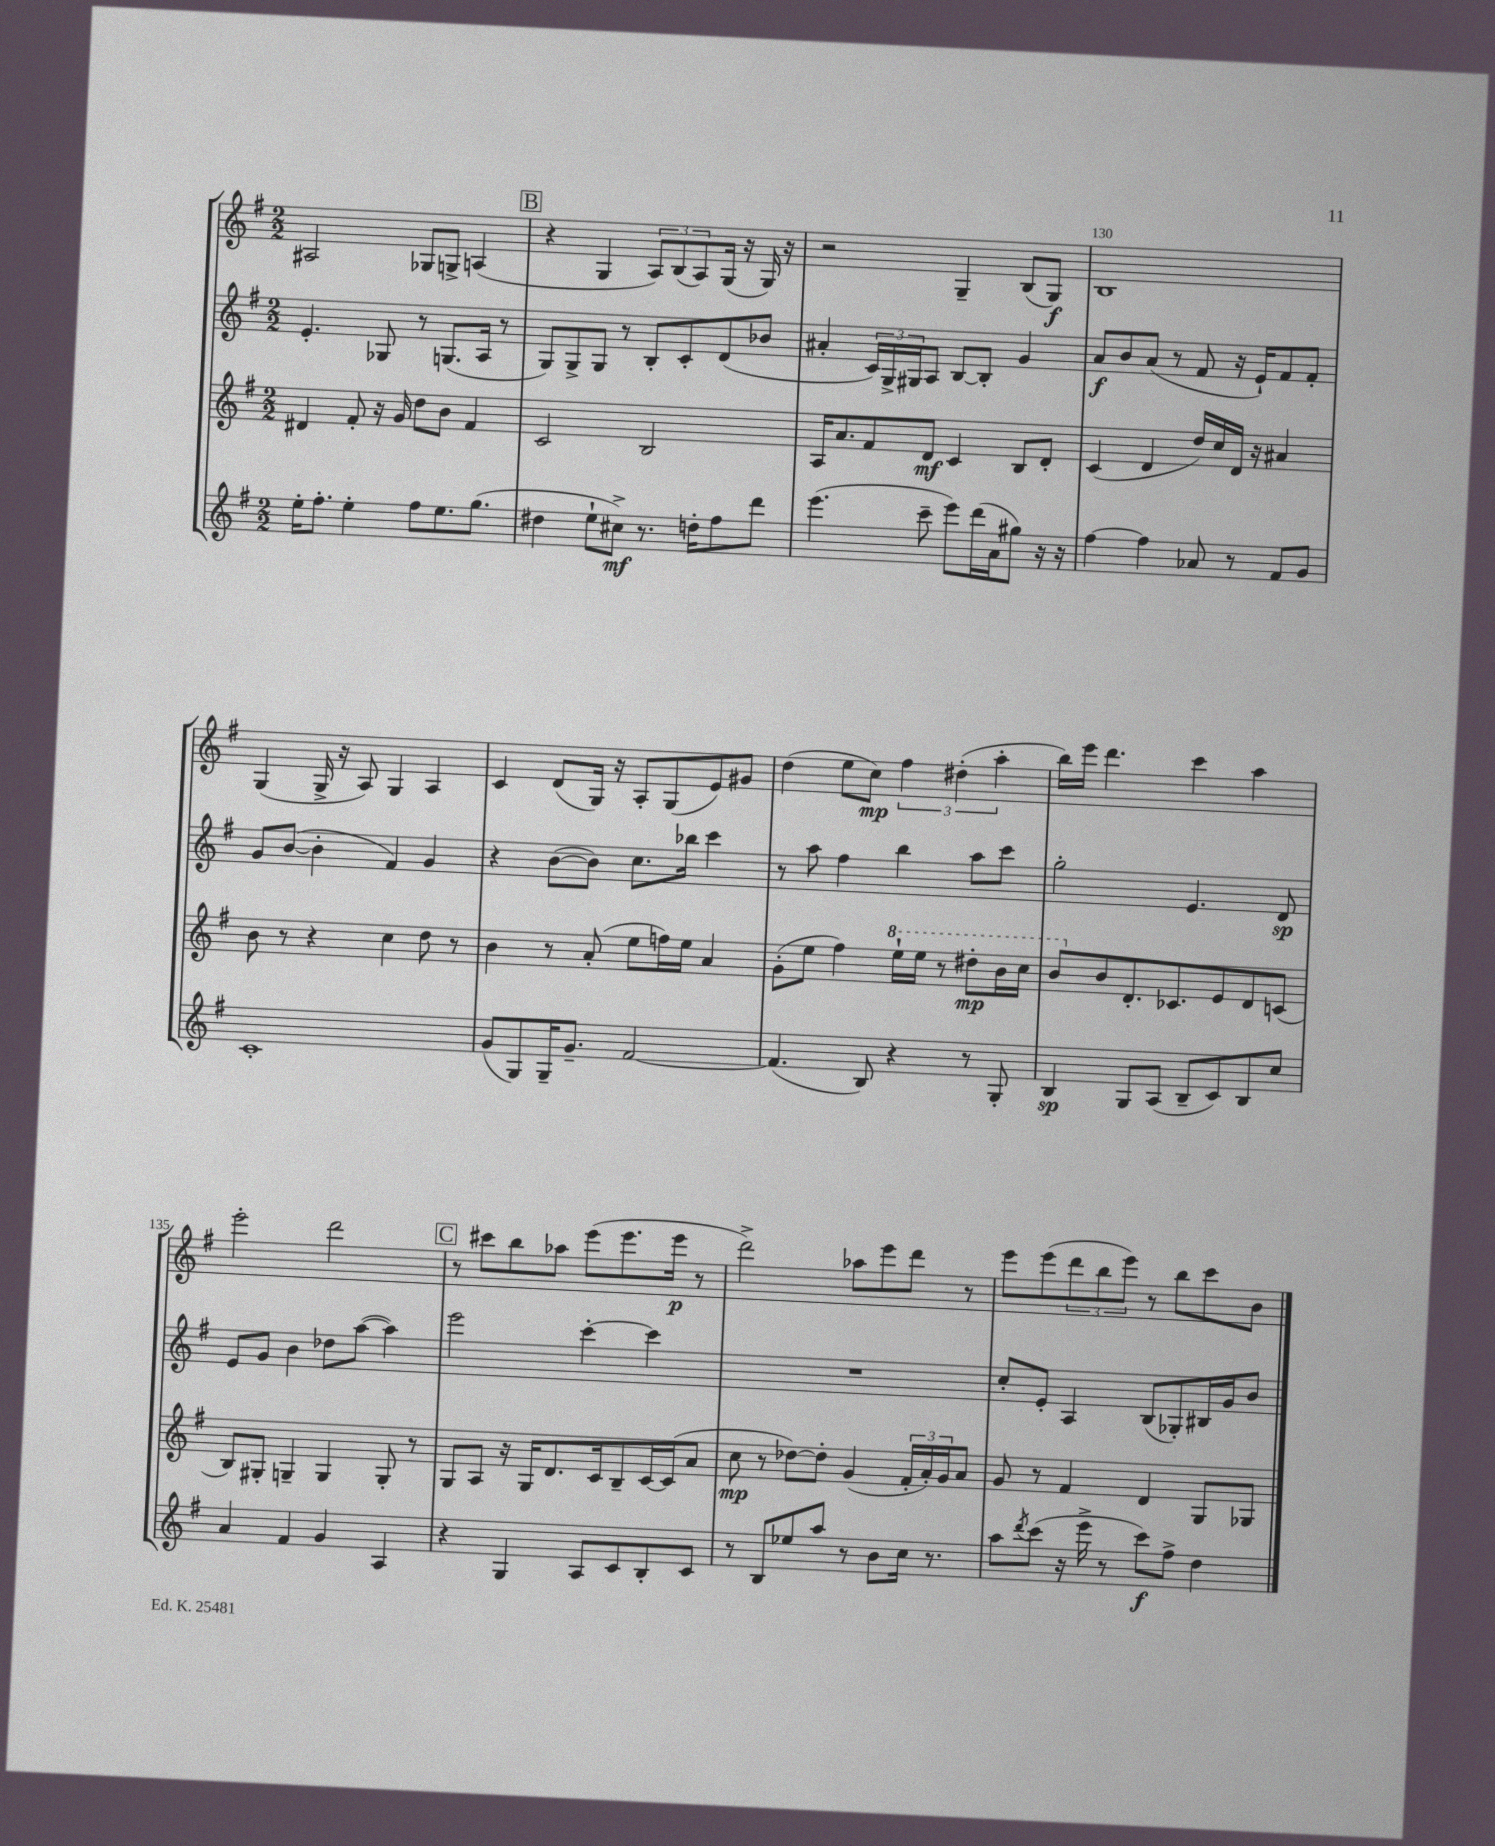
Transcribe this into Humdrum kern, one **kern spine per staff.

**kern	**dynam	**kern	**dynam	**kern	**dynam	**kern	**dynam
*part4	*part4	*part3	*part3	*part2	*part2	*part1	*part1
*staff4	*staff4	*staff3	*staff3	*staff2	*staff2	*staff1	*staff1
*clefG2	*	*clefG2	*	*clefG2	*	*clefG2	*
*k[f#]	*	*k[f#]	*	*k[f#]	*	*k[f#]	*
*M2/2	*	*M2/2	*	*M2/2	*	*M2/2	*
=127	=127	=127	=127	=127	=127	=127	=127
16ee'\KL	.	4d#X/	.	4.e'/	.	2A#X/	.
8.ff#'\J	.	.	.	.	.	.	.
4ee'\	.	8f#'/	.	.	.	.	.
.	.	16r	.	8G-X/	.	.	.
.	.	16g/	.	.	.	.	.
8ff#\L	.	8dd\L	.	8r	.	8G-X/L	.
8.ee\	.	8b\J	.	(8.Gn/L	.	8Gn^/J	.
.	.	4f#/	.	.	.	(4An/	.
(8.gg\J	.	.	.	16A/Jk	.	.	.
.	.	.	.	8r	.	.	.
!!LO:REH:place=s1:t=B
=128	=128	=128	=128	=128	=128	=128	=128
4dd#X\	.	2c/	.	8G/L)	.	4r	.
.	.	.	.	8G^/	.	.	.
8ee`\L	.	.	.	8G/J	.	4G/	.
8cc#X^\J)	mf	.	.	8r	.	.	.
8.r	.	2B/	.	8B'/L	.	12A/L)	.
.	.	.	.	.	.	(12B/	.
.	.	.	.	8c'/	.	.	.
.	.	.	.	.	.	12A/)	.
16ddn'\KL	.	.	.	.	.	.	.
8ff#\	.	.	.	(8d/	.	(16G/Jk	.
.	.	.	.	.	.	16r	.
8ddd\J	.	.	.	8b-X/J	.	16G/)	.
.	.	.	.	.	.	16r	.
=129	=129	=129	=129	=129	=129	=129	=129
(4.eee\	.	16A/KL	.	4a#X'/	.	2r	.
.	.	8.a/	.	.	.	.	.
.	.	8f#/	.	24c/LL)	.	.	.
.	.	.	.	24G^/	.	.	.
.	.	.	.	24G#X/J	.	.	.
8ccc~\	.	8d/J	mf	8A/J	.	.	.
8eee\L)	.	4c/	.	[8B/L	.	4G~/	.
(16ddd\L	.	.	.	8B'/J]	.	.	.
16a\J	.	.	.	.	.	.	.
8gg#X\J)	.	8B/L	.	4g/	.	(8B/L	.
16r	.	8d'/J	.	.	.	8G/J)	f
16r	.	.	.	.	.	.	.
=130	=130	=130	=130	=130	=130	=130	=130
[4ff#\	.	(4c/	.	8a/L	f	1B	.
.	.	.	.	8b/	.	.	.
4ff#\]	.	4d/	.	(8a/J	.	.	.
.	.	.	.	8r	.	.	.
8a-X/	.	16dd/LL)	.	8f#/	.	.	.
.	.	16cc/	.	.	.	.	.
8r	.	16d/JJ	.	16r	.	.	.
.	.	16r	.	16e`/KL)	.	.	.
8f#/L	.	4a#X/	.	8f#/	.	.	.
8g/J	.	.	.	8f#'/J	.	.	.
!!LO:LB:g=z
=131	=131	=131	=131	=131	=131	=131	=131
1c'	.	8b\	.	8g/L	.	(4G/	.
.	.	8r	.	([8b/J	.	.	.
.	.	4r	.	4b'\]	.	16G^/	.
.	.	.	.	.	.	16r	.
.	.	.	.	.	.	8A/)	.
.	.	4cc\	.	4f#/)	.	4G/	.
.	.	8dd\	.	4g/	.	4A/	.
.	.	8r	.	.	.	.	.
=132	=132	=132	=132	=132	=132	=132	=132
(8g/L	.	4b\	.	4r	.	4c/	.
8G/)	.	.	.	.	.	.	.
16G~/K	.	8r	.	([8b\L	.	(8d/L	.
8.g~/J	.	.	.	.	.	.	.
.	.	(8a'/	.	8b\J])	.	16G/Jk)	.
.	.	.	.	.	.	16r	.
[2f#/	.	8ee\L	.	8.cc\L	.	8A'/L	.
.	.	16ffn\L)	.	.	.	(8G/	.
.	.	16ee\JJ	.	16bb-X\Jk	.	.	.
.	.	4a/	.	4ccc\	.	8e/)	.
.	.	.	.	.	.	8g#X/J	.
=133	=133	=133	=133	=133	=133	=133	=133
(4.f#/]	.	(8g'\L	.	8r	.	(4dd\	.
.	.	8ee\J	.	8aa\	.	.	.
.	.	4ff#\)	.	4ff#\	.	8ee\L	.
8B/)	.	.	.	.	.	8cc\J)	mp
*	*	*8va	*	*	*	*	*
4r	.	16eee`\LL	.	4bb\	.	6ff#\	.
.	.	16eee\JJ	.	.	.	.	.
.	.	8r	.	.	.	.	.
.	.	.	.	.	.	(6dd#X'\	.
8r	.	8ddd#X'\L	mp	8aa\L	.	.	.
.	.	.	.	.	.	6aa'\	.
8G'/	.	16bb\L	.	8ccc\J	.	.	.
.	.	16ccc\JJ	.	.	.	.	.
=134	=134	=134	=134	=134	=134	=134	=134
4B/	sp	8bb/L	.	2gg'\	.	16bb\LL)	.
.	.	.	.	.	.	16eee\JJ	.
*	*	*X8va	*	*	*	*	*
.	.	8b/	.	.	.	4.ddd\	.
8G/L	.	8.d'/	.	.	.	.	.
(8A/J	.	.	.	.	.	.	.
.	.	8.c-X/	.	.	.	.	.
8B~/L	.	.	.	4.e/	.	4ccc\	.
8c/)	.	8e/	.	.	.	.	.
8B/	.	8d/	.	.	.	4aa\	.
8cc/J	.	(8cn/J	.	8d/	sp	.	.
!!LO:LB:g=z
=135	=135	=135	=135	=135	=135	=135	=135
4a/	.	8B/L)	.	8e/L	.	2eee'\	.
.	.	8G#X'/J	.	8g/J	.	.	.
4f#/	.	4Gn~/	.	4b\	.	.	.
4g/	.	4G/	.	8dd-X\L	.	2ddd\	.
.	.	.	.	([8aa\J	.	.	.
4A/	.	8G'/	.	4aa\])	.	.	.
.	.	8r	.	.	.	.	.
!!LO:REH:place=s1:t=C
=136	=136	=136	=136	=136	=136	=136	=136
4r	.	8G/L	.	2eee\	.	8r	.
.	.	8A/J	.	.	.	8ccc#X\L	.
4G/	.	16r	.	.	.	8bb\	.
.	.	16G/KL	.	.	.	.	.
.	.	8.d/	.	.	.	8aa-X\J	.
8A/L	.	.	.	[4ccc'\	.	(8eee\L	.
.	.	16c/k	.	.	.	.	.
8c/	.	8B~/	.	.	.	8.eee\	.
8B'/	.	[16c/L	.	4ccc\]	.	.	.
.	.	(16c/J]	.	.	.	16eee\Jk	p
8c/J	.	8a/J	.	.	.	8r	.
=137	=137	=137	=137	=137	=137	=137	=137
8r	.	8cc\	mp	1r	.	2ddd^\)	.
8B/L	.	8r	.	.	.	.	.
8ee-X/	.	[8dd-X\L)	.	.	.	.	.
8aa/J	.	8dd-'\J]	.	.	.	.	.
8r	.	(4g/	.	.	.	8aa-X\L	.
8b\L	.	.	.	.	.	8eee\	.
16cc\Jk	.	24f#'/LL	.	.	.	8ddd\J	.
.	.	24a'/)	.	.	.	.	.
8.r	.	.	.	.	.	.	.
.	.	24g/J	.	.	.	.	.
.	.	8a/J	.	.	.	8r	.
=138	=138	=138	=138	=138	=138	=138	=138
8aa\L	.	8g/	.	8cc'/L	.	8eee\L	.
8qddd/	.	.	.	.	.	.	.
(8ccc\J	.	8r	.	8e'/J	.	(8eee\	.
16r	.	4f#/	.	4A/	.	12ddd\	.
16eee^\	.	.	.	.	.	.	.
.	.	.	.	.	.	12bb\	.
8r	.	.	.	.	.	.	.
.	.	.	.	.	.	12eee\J)	.
8ccc\L)	f	4d/	.	(8B/L	.	8r	.
8ff#^\J	.	.	.	8G-X'/)	.	8bb\L	.
4dd\	.	8G/L	.	16B#X/L	.	8ccc\	.
.	.	.	.	16g/J	.	.	.
.	.	8G-X/J	.	8b/J	.	8b\J	.
==	==	==	==	==	==	==	==
*-	*-	*-	*-	*-	*-	*-	*-
